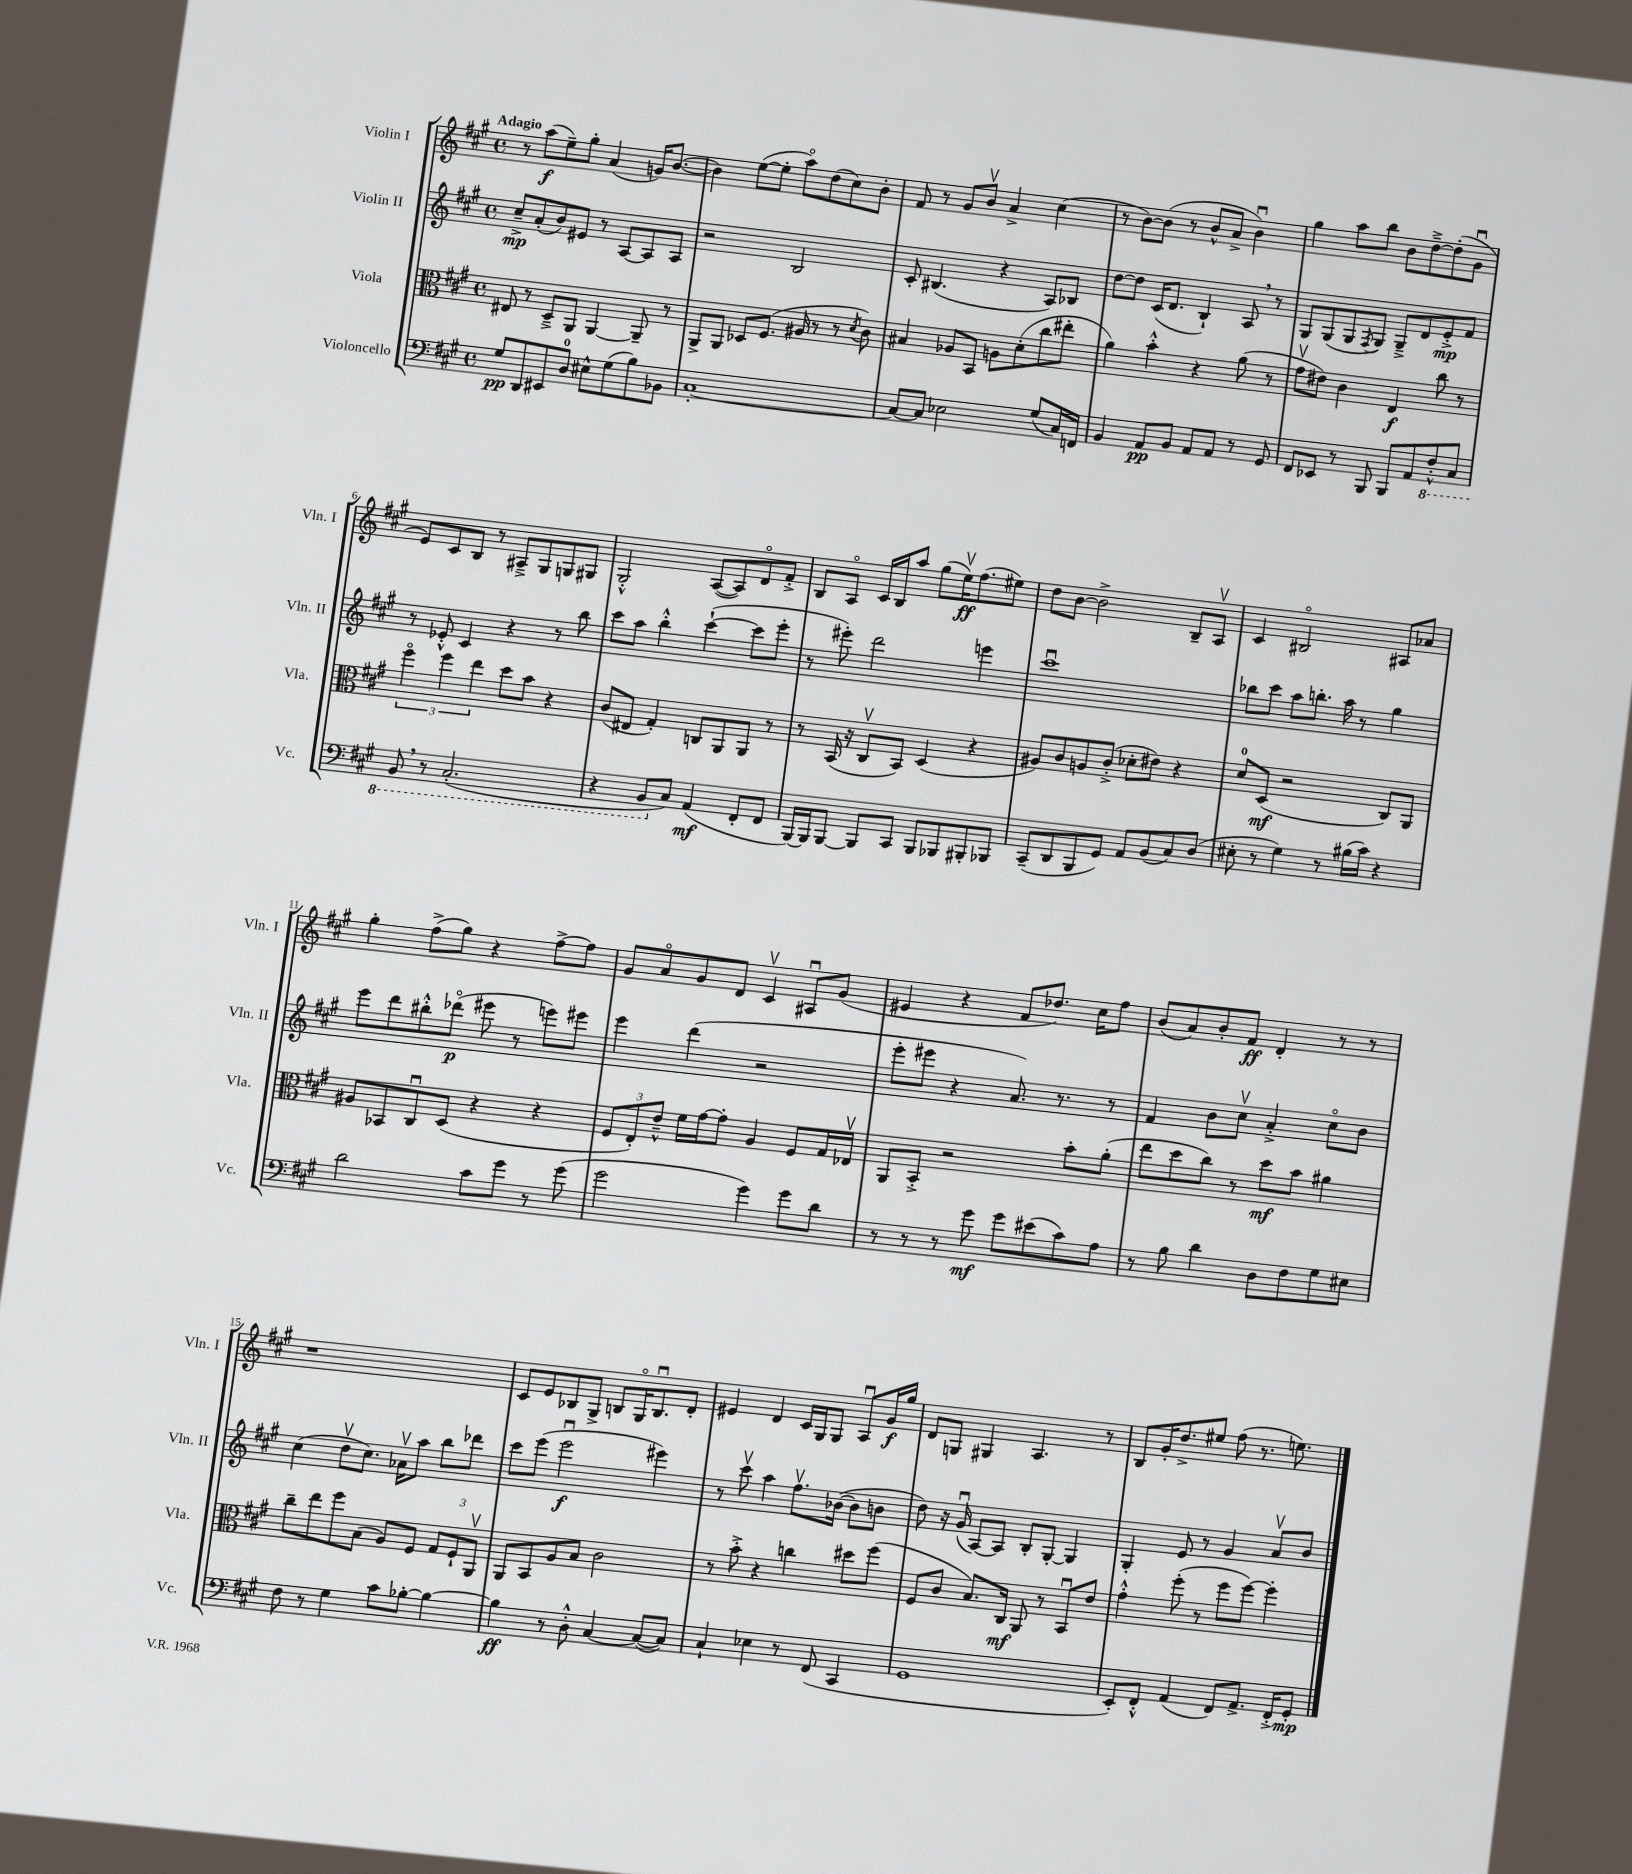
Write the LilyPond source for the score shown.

<<
\new StaffGroup <<
\new Staff = "s0" \with { instrumentName = "Violin I" shortInstrumentName = "Vln. I" } {
    \clef treble \key a \major \defaultTimeSignature \time 4/4 \tempo "Adagio"
    r8 a''8\f( e''8--) gis''8-. a'4( g'16) b'8.~( |
    b'4) e''8~( e''8-. a''8\flageolet) d''8( cis''8) b'8-. |
    fis'8 r8 gis'8 b'8\upbow a'4-> cis''4( |
    r8 b'8~) b'8( r8 b'8-^ a'8-> b'4\downbow) |
    gis''4 a''8 b''8 b'8 d''8~---> d''8-.( gis'8\downbow |
    e'8) cis'8 b8 r8 ais8---> gis8 g8 gis8 |
    gis2-.-^ a8~( a8) d'8\flageolet fis'8-.-> |
    b8 a8\flageolet cis'16 b16 a''8 gis''8( e''16\upbow\ff) fis''8.( eis''8) |
    d''8 b'8~ b'2-> b8-- a8\upbow |
    cis'4 bis2\flageolet ais8 aes'8 |
    gis''4-. fis''8->( gis''8) r4 fis''8~-> fis''8 |
    gis'8 a'8\flageolet gis'8 d'8 cis'4\upbow ais8\downbow gis'8( |
    eis'4 r4 fis'8 des''8.) cis''16 fis''8 |
    b'8( a'8) b'8-. fis'8\ff d'4-. r8 r8 |
    r1 |
    cis'8 e'8 bes8 gis8-> b8 gis16\flageolet b8.\downbow d'8-. |
    eis'4 d'4 cis'16 gis16 gis8 a8\downbow gis'16\f gis''16 |
    d'8 g8 gis4 a4. r8 |
    b8 gis'16-. d''8.-> eis''8 fis''8( r8. e''8.) \bar "|." |
}
\new Staff = "s1" \with { instrumentName = "Violin II" shortInstrumentName = "Vln. II" } {
    \clef treble \key a \major \defaultTimeSignature \time 4/4
    cis''8--->\mp a'8-.( b'8) eis'8 r8 a8~ a8 a8 |
    r2 b2 |
    cis'8-. bis4.( r4 a8) bes8 |
    d''8~ d''8 cis'16( d'8. b4-!) a8 \breathe r8 |
    gis8 gis8( gis8 \acciaccatura { fis8 } gis8) gis8---> d'8 e'8-.->\mp fis'8 |
    r8 ees'8-.-^ cis'4 r4 r8 b''8 |
    cis'''8 a''8 b''4-.-^ cis'''4~-!( cis'''8 e'''8-. |
    r8 eis'''8-.) d'''2 e'''4 |
    cis'''1\downbow |
    bes''8 cis'''8 a''8 b''8.-. a''16 r8 gis''4 |
    e'''8 d'''8 bis''8-.-^ des'''8\flageolet\p( eis'''8 r8 e'''8) eis'''8 |
    e'''4 d'''4( r2 |
    e'''8-. eis'''8 r4 a'8.) r8. r8 |
    fis'4 b'8 cis''8\upbow a'4-.-> cis''8\flageolet b'8 |
    cis''4( d''8\upbow cis''8.) aes'16\upbow a''8 b''8 des'''8 |
    cis'''8 e'''8( e'''2\downbow\f eis'''4) |
    r8 cis'''8\upbow a''4 fis''8.\upbow bes'16~( bes'8 b'8 |
    d''8) r16 gis'16\downbow( a8~) a8 b8-. gis8~-. gis4 |
    gis4-. e'8 r8 gis'4 a'8\upbow b'8 \bar "|." |
}
\new Staff = "s2" \with { instrumentName = "Viola" shortInstrumentName = "Vla." } {
    \clef alto \key a \major \defaultTimeSignature \time 4/4
    eis8 r8 d8---> a,8 a,4~ a,8-- r8 |
    a,8-> a,8 des8 fis8.( ais16 r8 r8 \acciaccatura { d'8 } cis'8) |
    bis4 aes8 b,8 a8 d'8-.( cis''8 eis''8-. |
    a'4) b'4-.-^ r4 a'8( r8 |
    gis'8\upbow eis'8) cis'4 e4\f cis''8 r8 |
    \tuplet 3/2 { fis''4\flageolet fis''4 e''4 } d''8 b'8 r4 |
    cis'8( eis8 gis4-.) c8 a,8 a,8 r8 |
    r8 b,16( r16 cis8\upbow b,8) d4( r4 |
    ais8) cis'8 a8 cis'8-.->( des'8-. eis'8) r4 |
    d'8-0 d8\mf( r2 cis8) a,8 |
    ais8 bes,8 cis8\downbow d8( r4 r4 |
    \tuplet 3/2 { fis8 e8-.) e'8---^ } fis'16 gis'16~ gis'8-. a4 fis8 gis16 ees16\upbow |
    a,8 b,8-.-> r2 b'8-. a'8-.( |
    e''8 d''8 cis''8) r8 d''8\mf b'8 ais'4 |
    cis''8-- e''8 fis''8 b8( a8) fis8 \tuplet 3/2 { gis8 fis8-! a,8\upbow } |
    a,8 b,8 a8 b8 cis'2 |
    r8 b'8-.-> r4 c''4 dis''8 fis''8( |
    fis8 cis'8 b8.) cis16\mf a,8 r8 b,8\downbow e'8 |
    gis'4-.-^ fis''8-.( r8 fis''8 fis''8~) fis''4-. \bar "|." |
}
\new Staff = "s3" \with { instrumentName = "Violoncello" shortInstrumentName = "Vc." } {
    \clef bass \key a \major \defaultTimeSignature \time 4/4
    gis8\pp d,8 eis,8 d8-0 eis8-^ gis8( b8) bes,8 |
    cis1~-. |
    cis8~ cis8 ees2 gis8( cis16) f,16 |
    b,4 a,8\pp b,8 a,8 a,8 r8 gis,8 |
    fis,8 ees,8 r8 b,,8 b,,8 a,8 \ottava #-1 fis,8-.-^ cis,8 |
    b,,8 \breathe r8 cis,2.-.( |
    r4 b,,8 \ottava #0 cis8) a,4\mf( fis,8-. fis,8 |
    b,,16~) b,,16 b,,8~ b,,8 cis,8 b,,8 bes,,8 bis,,8-. bes,,8 |
    cis,8--( d,8 b,,8 gis,8) a,8 b,8( cis8) d8( |
    eis8-. r8 gis4) r8 bis16( cis'16) r4 |
    d'2 cis'8 gis'8 r8 gis'8( |
    gis'2 gis'4) gis'8 d'8 |
    r8 r8 r8 gis'8\mf gis'8 eis'8( cis'8) a8 |
    r8 b8 d'4 d8 fis8 gis8 eis8 |
    fis8 r8 gis4 cis'8 bes8~-. bes4~ |
    bes4\ff r8 d8-.-^ cis4~ cis8~( cis8) |
    cis4-! ees4 r8 fis,8( cis,4 |
    gis,1 |
    e,8-.) fis,8-.-^ a,4( fis,8) a,8.-> fis,16-.-> gis,8-.\mp \bar "|." |
}
>>
>>
